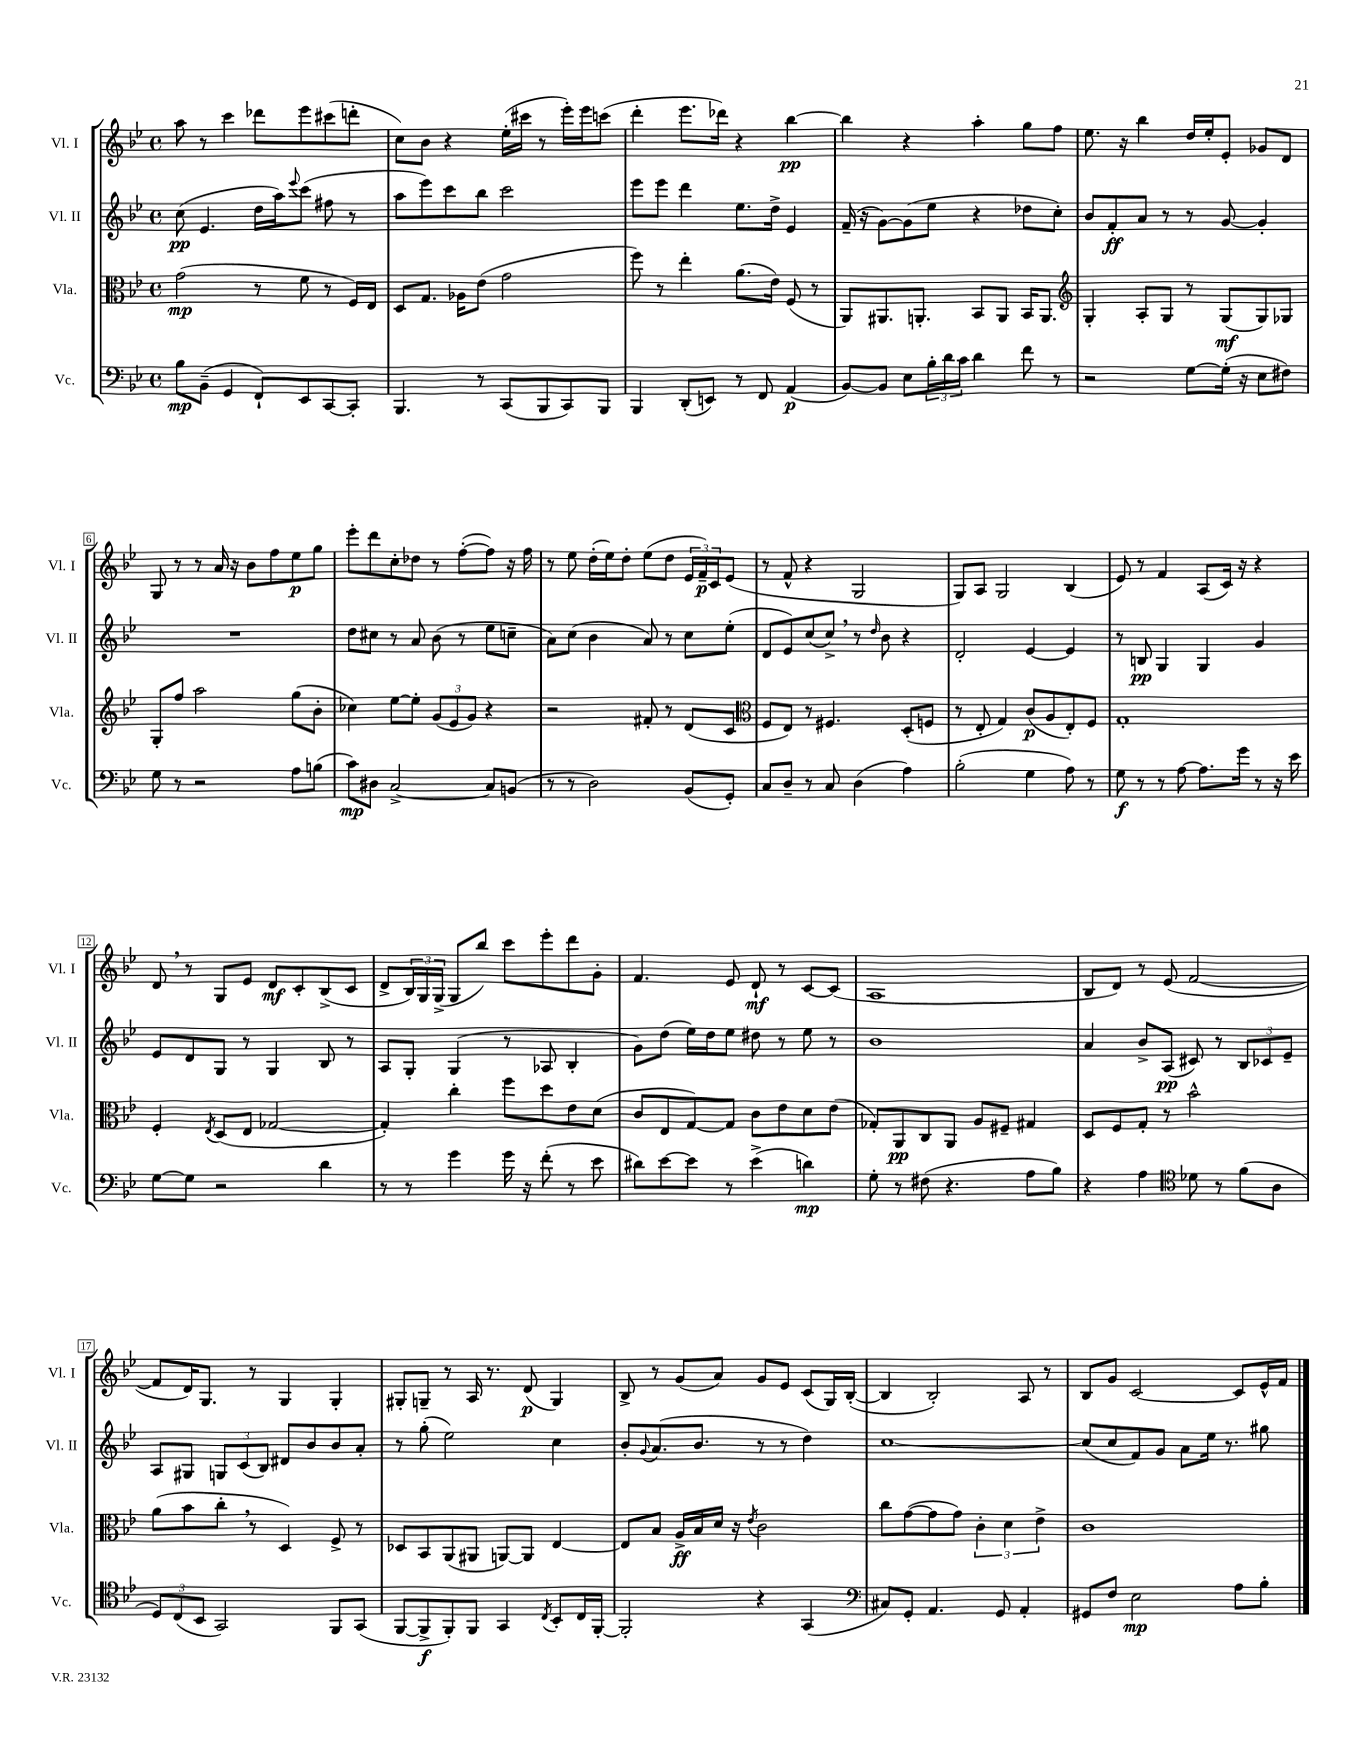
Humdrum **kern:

**kern	**kern	**kern	**kern
*staff4	*staff3	*staff2	*staff1
*clefF4	*clefC3	*clefG2	*clefG2
*k[b-e-]	*k[b-e-]	*k[b-e-]	*k[b-e-]
*M4/4	*M4/4	*M4/4	*M4/4
*met(c)	*met(c)	*met(c)	*met(c)
8B-	(2g	(8cc	8aa
(8BB-~	.	4.e-	8r
4GG	.	.	4ccc
8FF`)	8r	16dd	8ddd-
.	.	16aa)	.
.	.	8qqeee-	.
8EE-	8f	(8ccc	8eee-
[8CC	8r	8ff#	(8ccc#
8CC']	16F)	8r	8ddd'
.	16E-	.	.
=	=	=	=
4.BBB-	8D	8aa	8cc)
.	8.G	8eee-)	8b-
.	.	8ccc	4r
.	16A-	.	.
8r	(8e-	8bb-	.
(8CC	2g	2ccc	(16ee-'
.	.	.	16ccc#
8BBB-	.	.	8r
8CC)	.	.	16eee-')
.	.	.	16eee-
8BBB-	.	.	(8ccc
=	=	=	=
4BBB-	8ff)	8eee-	4ddd'
.	8r	8eee-	.
(8DD'	4ee-'	4ddd	8.eee-
8EE)	.	.	.
.	.	.	16ddd-)
8r	(8.a	8.ee-	4r
8FF	.	.	.
.	16e-)	16dd^	.
(4AA	(8F	4e-	[4bb-
.	8r	.	.
=	=	=	=
[8BB-)	8AA)	(16f~	4bb-]
.	.	16r	.
8BB-]	8.AA#	[8g)	.
8E-	.	(8g]	4r
.	8.AA'	.	.
24B-'	.	8ee-	.
24d	.	.	.
24c	.	.	.
4d	8BB-	4r	4aa'
.	8AA	.	.
8f	16BB-	8dd-	8gg
.	8.AA	.	.
8r	.	8cc')	8ff
=	=	=	=
*	*clefG2	*	*
2r	4G'	8b-	8.ee-
.	.	8f'	.
.	.	.	16r
.	8A'	8a	4bb-
.	8G	8r	.
[8G	8r	8r	16dd
.	.	.	16ee-'
(16G']	(8G	[8g	8e-'
16r	.	.	.
8E-	8G)	4g']	8g-
8F#)	8G-	.	8d
=	=	=	=
8G	8G'	1r	8G
8r	8ff	.	8r
2r	2aa	.	8r
.	.	.	16a
.	.	.	16r
.	.	.	8b-
.	.	.	8ff
8A	(8gg	.	8ee-
(8B	8b-'	.	8gg
=	=	=	=
8c)	4cc-)	8dd	8eee-'
8D#	.	8cc#	8ddd
[2C^	[8ee-	8r	8cc'
.	8ee-']	8a	8dd-
.	(12g	(8b-	8r
.	12e-	.	.
.	.	8r	([8ff'
.	12g)	.	.
8C]	4r	8ee-	8ff])
(8BB	.	8cc~	16r
.	.	.	16ff
=	=	=	=
8r	2r	8a)	8r
8r	.	(8cc	8ee-
2D)	.	4b-	(16dd'
.	.	.	16ee-)
.	.	.	8dd'
.	8f#'	8a)	(8ee-
.	8r	8r	8dd
(8BB-	(8d	8cc	24e-
.	.	.	24f~)
.	.	.	24c
8GG')	8c	(8ee-'	(8e-
=	=	=	=
*	*clefC3	*	*
8C	8F	8d	8r
8D~	8E-)	8e-)	8f^^
8r	8r	(8cc	4r
8C	4.F#	8cc^)	.
(4D	.	8r	2G
.	.	16qqdd	.
.	.	8b-	.
4A)	(8D'	4r	.
.	8F	.	.
=	=	=	=
(2B-'	8r	2d'	8G)
.	8E-'	.	8A
.	4G)	.	2G
4G	(8c	[4e-	.
.	8A	.	.
8A)	8E-')	4e-]	(4B-
8r	8F	.	.
=	=	=	=
8G	1G'	8r	8e-)
8r	.	8B	8r
8r	.	4G	4f
[8A	.	.	.
8.A]	.	4G	(8A
.	.	.	16c)
16g	.	.	16r
8r	.	4g	4r
16r	.	.	.
16e-	.	.	.
=	=	=	=
[8G	4F'	8e-	8d
8G]	.	8d	8r
.	8qE-	.	.
2r	(8D	8G	8G
.	8E-	8r	8e-
.	[2G-	4G	8d
.	.	.	8c'
4d	.	8B-	(8B-^
.	.	8r	8c
=	=	=	=
8r	4G-'])	8A	8d^
8r	.	8G'	24B-)
.	.	.	24G
.	.	.	(24G^
4g	4cc'	(4G	8G
.	.	.	8bb-)
16g	8ff	8r	8ccc
16r	.	.	.
(8f'	8dd	8A-	8eee-'
8r	8e-	4B-'	8ddd
8e-	(8d	.	8g'
=	=	=	=
8d#)	8c	8g)	4.f
[8e-	8E-	(8dd	.
8e-]	[8G)	16ee-)	.
.	.	16dd	.
8r	8G]	8ee-	8e-
(4e-^	8c	8dd#	8d`
.	8e-	8r	8r
4d)	8d	8ee-	[8c
.	(8e-	8r	(8c]
=	=	=	=
8G'	8G-')	1b-	1A
8r	8AA	.	.
(8F#	8C	.	.
4.r	8AA	.	.
.	8A	.	.
.	8F#~	.	.
8A	4G#	.	.
8B-)	.	.	.
=	=	=	=
4r	8D	4a	8B-
.	8F	.	8d)
4A	8G'	8b-^	8r
.	8r	(8A	(8e-
*clefC4	*	*	*
8d-	2b-^^	8c#)	[2f
8r	.	8r	.
(8f	.	12B-	.
.	.	12c-	.
8A	.	.	.
.	.	12e-~	.
=	=	=	=
12D)	(8a	8A	8f]
(12C	.	.	.
.	8b-	8G#	16d)
12BB-	.	.	.
.	.	.	8.G
2GG)	8cc'	12G	.
.	.	(12c	.
.	8r	.	8r
.	.	12B-)	.
.	4D)	8d#	4G
.	.	8b-	.
8FF	8F^	8b-	4G'
(8GG	8r	8a'	.
=	=	=	=
[8FF	8D-	8r	8G#'
8FF^]	8BB-	(8gg'	8G~
8FF')	(8AA	2ee-)	8r
8FF	8AA#	.	16A
.	.	.	8.r
4GG	[8AA)	.	.
.	8AA]	.	(8d
8qC	.	.	.
8BB-'	[4E-	4cc	4G)
16C	.	.	.
[16FF'	.	.	.
=	=	=	=
2FF']	8E-]	8b-'	8B-^
.	.	8qqg	.
.	8B-	(8.a	8r
.	16A^	.	(8g
.	16B-	8.b-	.
.	16d	.	8a)
.	16r	.	.
.	8qe-	.	.
4r	2c	8r	8g
.	.	8r	8e-
(4GG	.	4dd)	(8c
.	.	.	16G)
.	.	.	([16B-'
=	=	=	=
*clefF4	*	*	*
8C#)	8cc	[1cc	4B-]
8GG'	([8g	.	.
4.AA	8g]	.	2B-')
.	8g)	.	.
.	6c'	.	.
8GG	.	.	.
.	6d	.	.
4AA'	.	.	8A
.	6e-^	.	.
.	.	.	8r
=	=	=	=
8GG#	1c	(8cc]	8B-
8F	.	8cc	8g
2E-	.	8f)	[2c
.	.	8g	.
.	.	8a	.
.	.	16ee-	.
.	.	8.r	.
8A	.	.	8c]
8B-'	.	8gg#	16e-^^
.	.	.	16f
==	==	==	==
*-	*-	*-	*-
